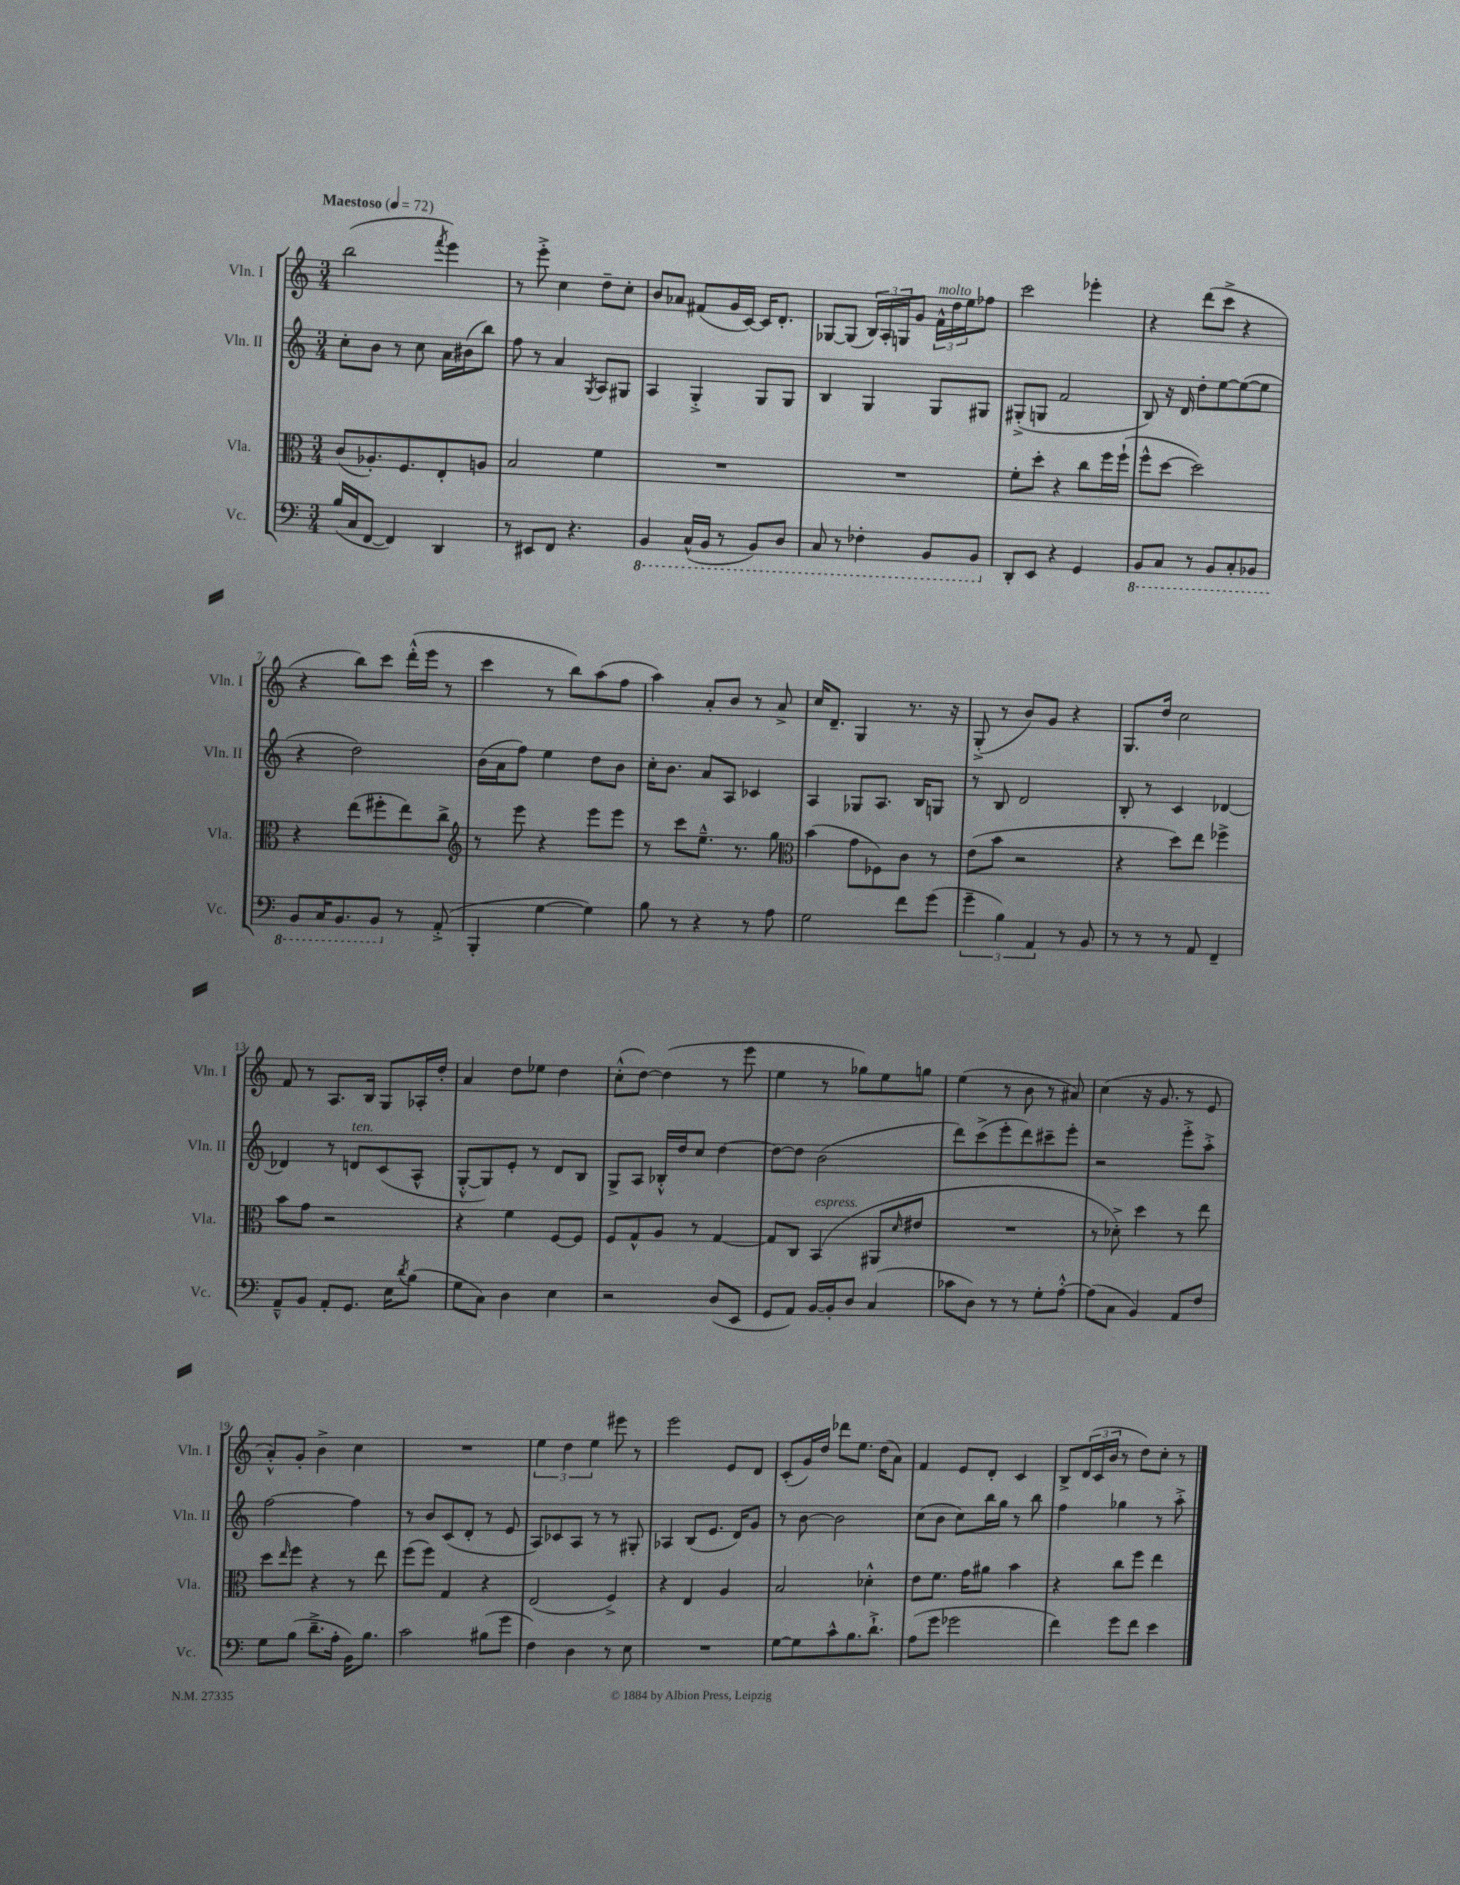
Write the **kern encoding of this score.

**kern	**kern	**kern	**kern
*staff4	*staff3	*staff2	*staff1
*clefF4	*clefC3	*clefG2	*clefG2
*k[]	*k[]	*k[]	*k[]
*M3/4	*M3/4	*M3/4	*M3/4
*MM72	*MM72	*MM72	*MM72
(16B	(8c	8cc'	(2bb
16C	.	.	.
[8FF	8.A-')	8b	.
4FF])	.	8r	.
.	8.F	.	.
.	.	8cc	.
.	.	.	8qfff
4DD	8E'	16a	4eee)
.	.	(16b#	.
.	8A	8bb)	.
=	=	=	=
8r	2B	8ff	8r
8EE#	.	8r	8eee'^
8FF	.	4a	4cc
4.r	.	.	.
.	.	8qG	.
.	4f	8A	8dd~
.	.	8G#	8cc'
=	=	=	=
4BBB	2.r	4A	8b
.	.	.	8a-
(16CC^^	.	4G'^	(8f#
16BBB	.	.	.
8r	.	.	16g
.	.	.	[16c)
8BBB)	.	8G	16c]
.	.	.	8.d'
8DD	.	8G	.
=	=	=	=
8CC	2.r	4B	[8G-
8r	.	.	(8G-]
4FF-'	.	4G	24B)
.	.	.	24A'
.	.	.	24G
.	.	.	8g
8BBB	.	8G	24f^^
.	.	.	24dd
.	.	.	24ee
8BBB	.	8G#	8ff-
=	=	=	=
8DD'	8f'	(8G#'^	2ccc
8EE	8dd'	8G	.
4r	4r	2f	.
4GG	8cc	.	4eee-'
.	16ff	.	.
.	(16ff`	.	.
=	=	=	=
8BBB	8ff^^	8B)	4r
8CC	[8dd	16r	.
.	.	16d	.
8r	2dd])	8dd'	(8ddd
8BBB	.	[8ee	8ccc^
8CC'	.	(8ee_	4r
8BBB-	.	8ee]	.
=	=	=	=
8BBB	4r	4r	4r
16CC	.	.	.
8.BBB	.	.	.
.	(8ee	2dd)	8bb)
8BBB	8ff#'	.	8ccc
8r	8ee)	.	(16ddd'^^
.	.	.	16eee
(8AA'^	8cc^	.	8r
=	=	=	=
*	*clefG2	*	*
4BBB'	8r	(16b	4ccc
.	.	16a	.
.	8eee	8ff)	.
[4G	4r	4ee	8r
.	.	.	8bb)
4G])	8eee	8dd	(8aa
.	8eee	8b	8ff
=	=	=	=
8B	8r	16cc'	4aa)
.	.	8.b	.
8r	8ccc	.	.
4r	8.ee~^^	8a	8a'
.	.	8A	8b
.	8.r	.	.
8r	.	4c-	8r
8A	8gg	.	8a^
=	=	=	=
*	*clefC3	*	*
2G	(4b	4A	16cc
.	.	.	8.d~
.	8g	8G-	4G
.	8F-)	8.A	.
8f	8c	.	8.r
.	.	16B	.
(8g	8r	8G	.
.	.	.	16r
=	=	=	=
6g~	(8e	8r	(8G'^
.	8b	8B	8r
6B)	.	.	.
.	2r	2d	8b)
6AA	.	.	.
.	.	.	8g
8r	.	.	4r
8BB	.	.	.
=	=	=	=
8r	4r	8B'	8.G
8r	.	8r	.
.	.	.	16dd
8r	8dd)	4c	2cc
8AA	8ee	.	.
4FF~	4ff-^	[4d-	.
=	=	=	=
8AA~^^	8b	4d-]	8f
8BB	8g	.	8r
8AA'	2r	8r	8.A
8.GG	.	8d	.
.	.	.	16B
.	.	(8c	8G
16E	.	.	.
8qd	.	.	.
(8B	.	8A^^	16A-'
.	.	.	16dd'
=	=	=	=
8G	4r	[8G'^^	4a
8C)	.	8G])	.
4D	4f	8e'	8dd
.	.	8r	8ee-
4E	[8F	8d	4dd
.	8F]	8B	.
=	=	=	=
2r	8F	8G^	(8cc'^^
.	8G^^	8A	[8dd)
.	8A	16B-'^^	(4dd]
.	.	16dd	.
.	8r	8cc	.
(8D	[4G	[4dd	8r
8EE	.	.	8eee
=	=	=	=
8GG	8G]	8dd_	4ee
8AA)	8C	8dd]	.
[16BB	(4BB	(2b	8r
16BB']	.	.	.
8D	.	.	8gg-)
(4C	8AA#	.	8ee
.	16qqd	.	.
.	8e#	.	8gg
=	=	=	=
8c-	2.r	8ddd)	(4ee
8D)	.	(8ccc^	.
8r	.	8eee'	8r
8r	.	8ddd)	8b
8G'	.	8ccc#~	8r
[8A'^^	.	8eee'	8a#)
=	=	=	=
(8A]	8r	2r	(4cc
8C	8d-'^)	.	.
4BB)	4dd	.	16r
.	.	.	8.g
8AA	8r	8eee'^	8r
8F	8ee	8aa'^	8e
=	=	=	=
8G	8dd	[2ff	8a'^^)
.	16qqee	.	.
(8B	8ff	.	8g'
8.d~^	4r	.	4b^
16A'	.	.	.
16BB)	8r	4ff]	4cc
8.B	.	.	.
.	8ee	.	.
=	=	=	=
2c	(8ff	8r	2.r
.	8ff)	8b	.
.	4G	(8c	.
.	.	8d'	.
(8B#	4r	8r	.
8g	.	8e	.
=	=	=	=
4F)	(2E	8A)	6ee
.	.	8c-	.
.	.	.	6dd
4D	.	8A	.
.	.	.	6ee
.	.	8r	.
8r	4F^)	8r	8eee#
8E	.	8G#'	8r
=	=	=	=
2.r	4r	4A-	2eee
.	4E	(8B	.
.	.	8.e	.
.	4A	.	8e
.	.	16d)	.
.	.	8g	8d
=	=	=	=
[8G	2B	8r	(8c'
8G]	.	[8b	16g)
.	.	.	16dd
8c^^	.	2b]	8ddd-
8.B	.	.	8.ee
.	4d-'^^	.	.
8.d`^	.	.	(16dd
.	.	.	8a)
=	=	=	=
(8A	8e	(8cc	4f
8g	8.f	8b	.
2g-	.	8cc)	8e
.	16g	.	.
.	8a#	16bb	8d'
.	.	16gg	.
.	4b	8r	4c
.	.	8bb	.
=	=	=	=
4f)	4r	4ff	8B^
.	.	.	(24d
.	.	.	24c
.	.	.	24b
8g	8cc	4gg-	8r
8f	8ff	.	8dd)
4e	4ee	8r	8cc'
.	.	8aa'^	8r
==	==	==	==
*-	*-	*-	*-
